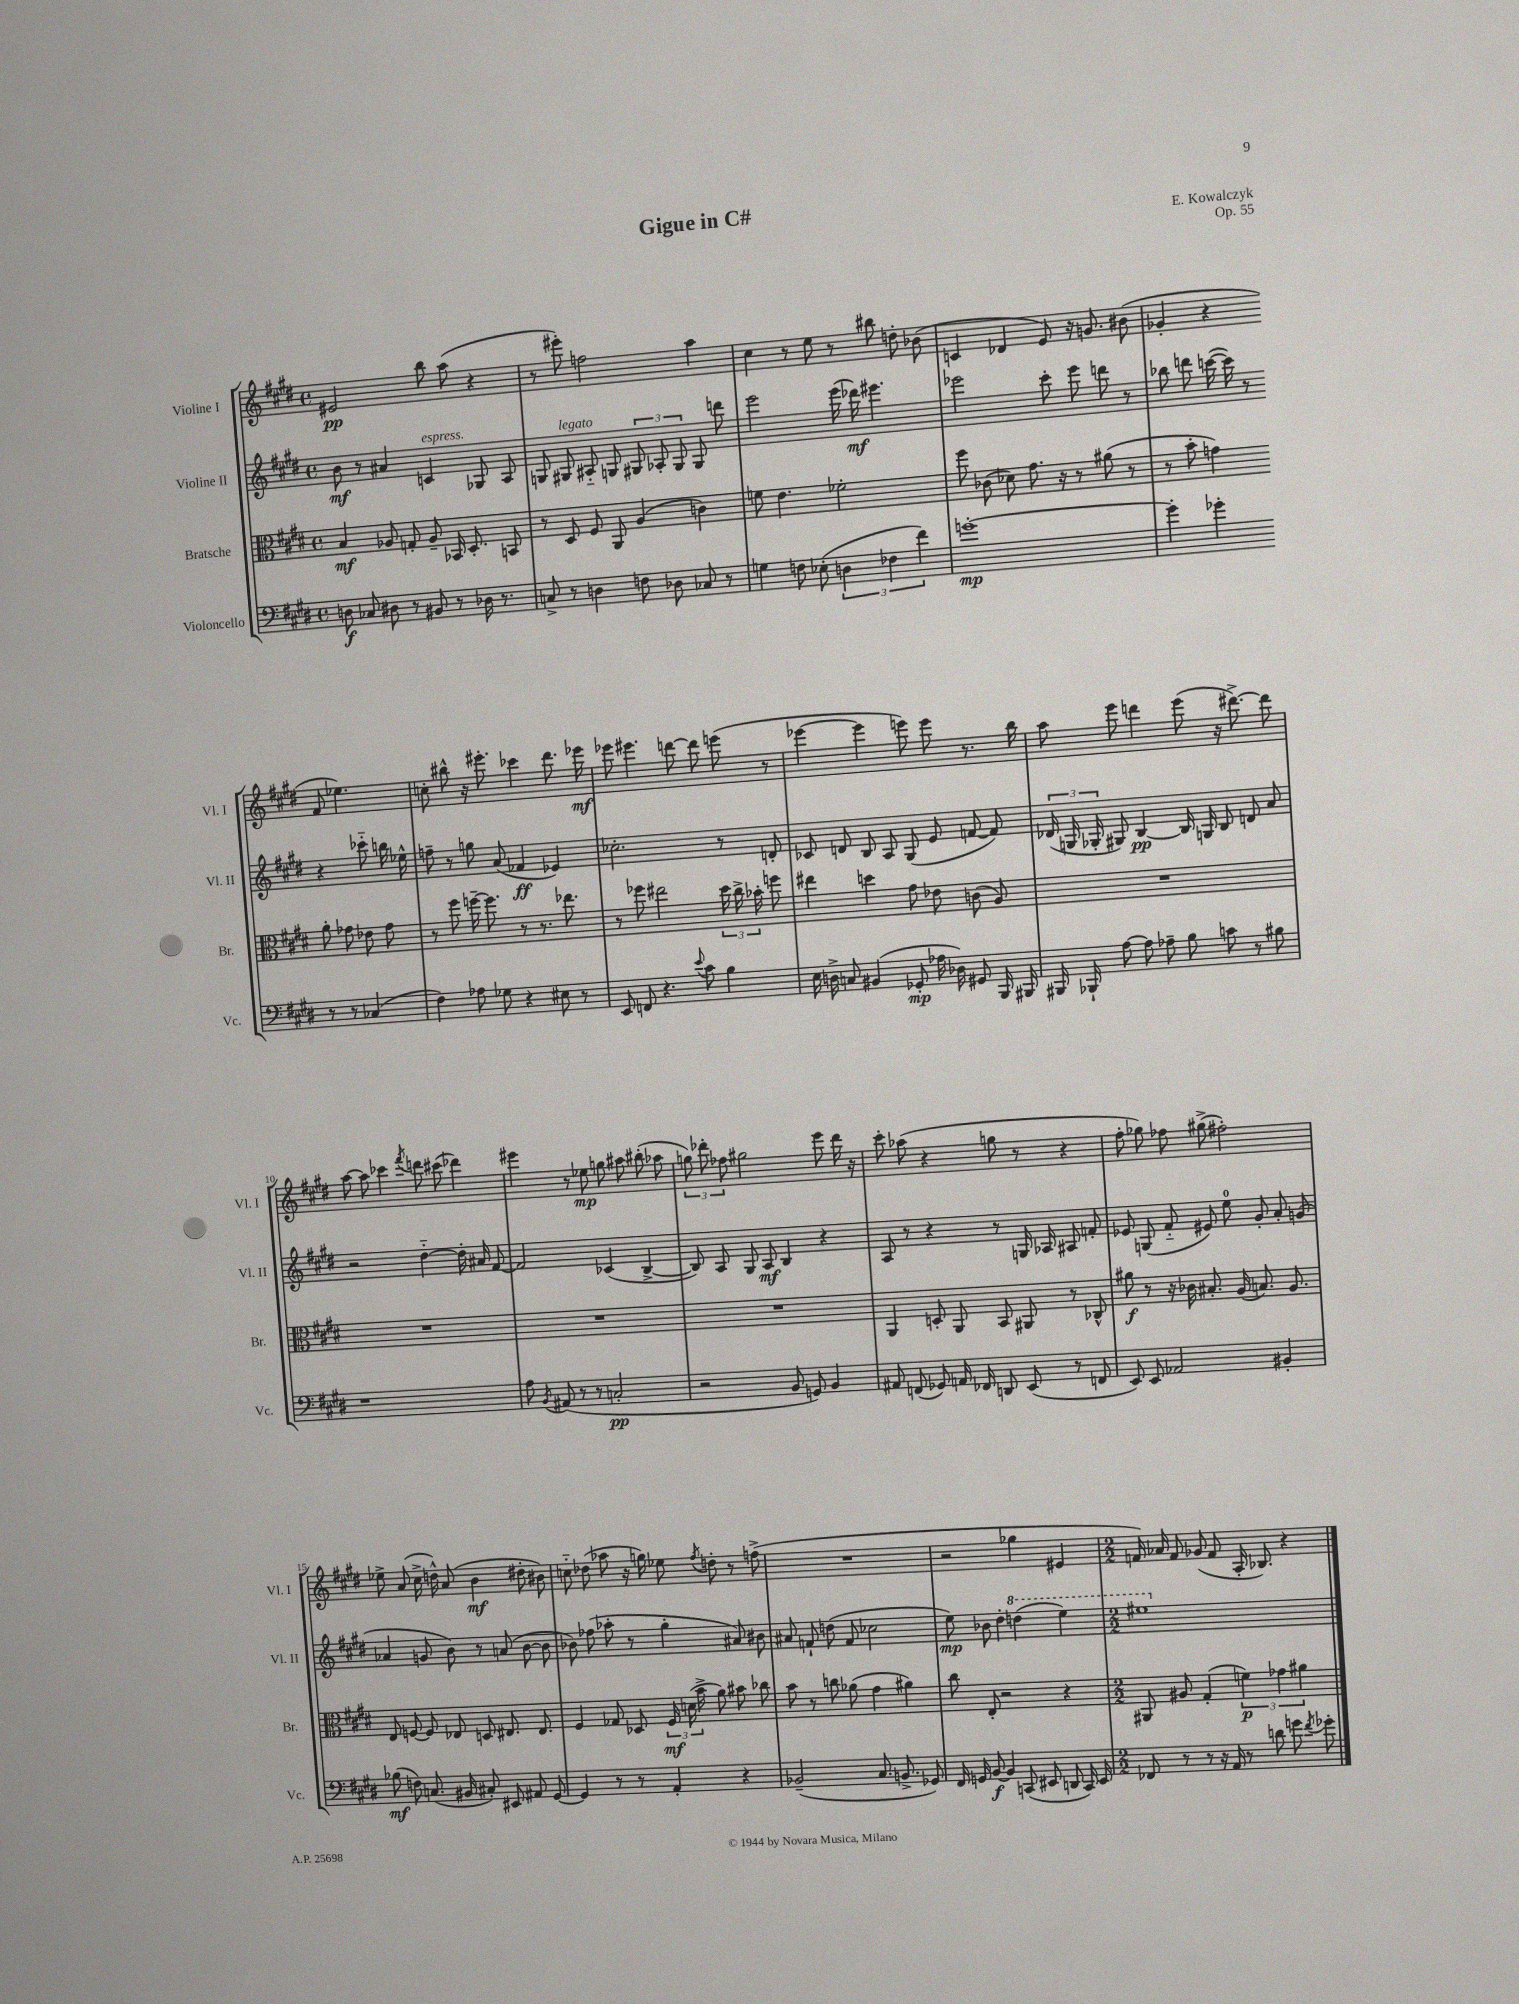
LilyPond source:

\header { title = "Gigue in C#" composer = "E. Kowalczyk" opus = "Op. 55" }
<<
\new StaffGroup <<
\new Staff = "s0" \with { instrumentName = "Violine I" shortInstrumentName = "Vl. I" } {
    \clef treble \key e \major \defaultTimeSignature \time 4/4
    \autoBeamOff eis'2\pp b''8 a''8( r4 |
    r8 eis'''8-.) f''2 a''4 |
    cis''4 r8 e''8 r8 bis''8 d''8-. bes'8( |
    c'4 des'4 e'8) r16 g'8. bis'8( |
    ges'4-. r4 fis'8 ees''4.) |
    c''8-. bis''8-^ r16 eis'''8.-. ces'''4 dis'''8. ees'''16\mf |
    ees'''8 eis'''4. d'''8~ d'''8 e'''8( r8 |
    ees'''4~ ees'''4 e'''8) e'''8 r8. b''16 |
    a''8 e'''8 d'''4 e'''8( r16 dis'''8.~->) dis'''8 |
    a''8~ a''8 ces'''4 \acciaccatura { fis'''8 } d'''8 cis'''8( des'''4) |
    eis'''4 r8 ees''8\mp g''8 ais''8 bis''8-.( aes''8 |
    \tuplet 3/2 { g''8) des'''8-. fes''8 } gis''2 e'''8 des'''16 r16 |
    cis'''8-. aes''8( r4 g''8 r8 r4 |
    fis''8-. ges''8) fes''8 gis''8->( fis''2-.) |
    ees''8-> a'8( cis''16-> d''16-^) a'8( b'4\mf dis''8-. bis'8) |
    c''8-_ des''8( aes''8 r16 g''16) ees''8 \acciaccatura { fis''8 } d''8-. r8 f''8->( |
    R1 |
    r2 ges''4 eis'4 |
    \numericTimeSignature \time 2/2 f'16) aes'16 f'8 ges'8( f'8 a16-. bes8.) r4 \bar "|." |
}
\new Staff = "s1" \with { instrumentName = "Violine II" shortInstrumentName = "Vl. II" } {
    \clef treble \key e \major \defaultTimeSignature \time 4/4
    \autoBeamOff b'8\mf r8 ais'4 c'4^\markup { \italic "espress." } ges8 a8 |
    g8 gis8^\markup { \italic "legato" } ais8-_ g8 \tuplet 3/2 { gis8 aes8-. gis8 } gis8 d'''8 |
    e'''2 e'''16( des'''16\mf) eis'''4. |
    ees'''2 cis'''8-. ees'''8 d'''8 r8 |
    bes''8 d'''8 c'''16~( c'''16) r8 r4 ces'''8-_ b''16 ees''16-^ |
    f''8-- r8 g''8 a'8( fes'4\ff ees'4) |
    ces''2.-. r8 d'8-. |
    ces'8 d'8 b8 a8 gis8( e'8 f'8~ f'8) |
    \tuplet 3/2 { des'16( g16 ges16-. } gis8) b4~\pp b16 g16 b8 d'8 a'8 |
    r2 dis''4~-_ dis''16-. ais'16 fis'8~ |
    fis'2 ces'4( b4~-> |
    b8) a8 gis8 a8\mf b4 r4 |
    a8 r8 r4 r8 g16 aes16 ais8 f'8-. |
    ees'8 g8( fis'8-_ eis'8) e''8-0 gis'8-. a'8-. g'8( |
    aes'4 g'8 b'8) r8 a'8( b'8~ b'8 |
    bes'8) fes''8( aes''8-. r8 gis''4-. ais'8) bis'8 |
    ais'8 f'8-! d''8( f'8 ces''2 |
    e''8\mp) bes'8 dis''4-. \ottava #1 d'''4( e'''4) |
    \numericTimeSignature \time 2/2 eis'''1 \ottava #0 \bar "|." |
}
\new Staff = "s2" \with { instrumentName = "Bratsche" shortInstrumentName = "Br." } {
    \clef alto \key e \major \defaultTimeSignature \time 4/4
    \autoBeamOff b4\mf aes8 g8-. aes8-- bes,16 dis8.-. b,8 |
    r8 dis8 fis8 a,8 a4( c'4) |
    f'8 e'4. fes'2-. |
    fis''8 ces'8( des'8) gis'8. r16 r8 ais'8( r8 |
    r8 b'8-. g'4) a'8-. ges'8 ees'8 ges'8 |
    r8 fis''8 f''16~-- f''8. r8 r8. ees''8. |
    r8 fes''8 eis''2 \tuplet 3/2 { dis''16 cis''16-> bes'16-. } f''8 |
    eis''4 d''4 gis'8 ees'8 c'8( a8) |
    R1 |
    R1 |
    R1 |
    R1 |
    a,4 d8-. a,8 b,8 ais,8 r8 ces8-^ |
    ais'8\f r8 r16 ces'16 bis8.-. a16( b8.) a8. |
    e8 f8~ f8 ees8 d8 eis8. eis8. |
    fis4 ges8 des8 \tuplet 3/2 { fis16\mf d'16( b'16-> } a'8) bis'8 ces''8 |
    b'8 r8 c''8 aes'8( gis'4 ais'4) |
    cis''8 e8-. r2 r4 |
    \numericTimeSignature \time 2/2 ais,8 ais8 gis4-.( \tuplet 3/2 { f'4\p) ges'4 ais'4 } \bar "|." |
}
\new Staff = "s3" \with { instrumentName = "Violoncello" shortInstrumentName = "Vc." } {
    \clef bass \key e \major \defaultTimeSignature \time 4/4
    \autoBeamOff d8\f ces8 dis8 r8 bis,8 r8 des16 r8. |
    c8-> r8 d4 f8 des8 ces8 r8 |
    g4 f8 ees8-.( \tuplet 3/2 { d4 fes4 fis'4) } |
    g'1~-.\mp |
    g'4-. ges'4-. r8 r8 ces4( |
    fis4) aes8 ges8 r4 eis8 r8 |
    e,8 f,8 r4. \appoggiatura { e'8 } cis'8 b4 |
    e16 d16-> c8 bis,4( ges,8-.\mp aes16 des16) gis,8 b,,16 bis,,16 |
    bis,,16 bes,,16-! a8~ a8 aes8-- b8 c'8 r8 bis8 |
    r1 |
    a8 \acciaccatura { b,8 } ais,8( r8 r8 c2-.\pp |
    r2 b,8 g,8) b,4 |
    ais,8 f,8( ges,8) a,16 fes,16 d,8 e,8( r8 f,8 |
    e,8) e,8 aes,2 bis,4-. |
    bes8\mf( f8) c8.( bis,16 cis8-.) eis,8 ais,8 gis,8~ |
    gis,4 r8 r8 a,4-. r4 |
    bes,2--( cis8. b,8.-> ges,8) |
    fis,16 g,16 b,8~\f b,4 c,8( eis,8 d,8 c,16) eis,16 |
    \numericTimeSignature \time 2/2 fes,8 r8 r8 r16 a,16 r8 d'8 g'8 \acciaccatura { fis'8 } ges'8-. \bar "|." |
}
>>
>>
